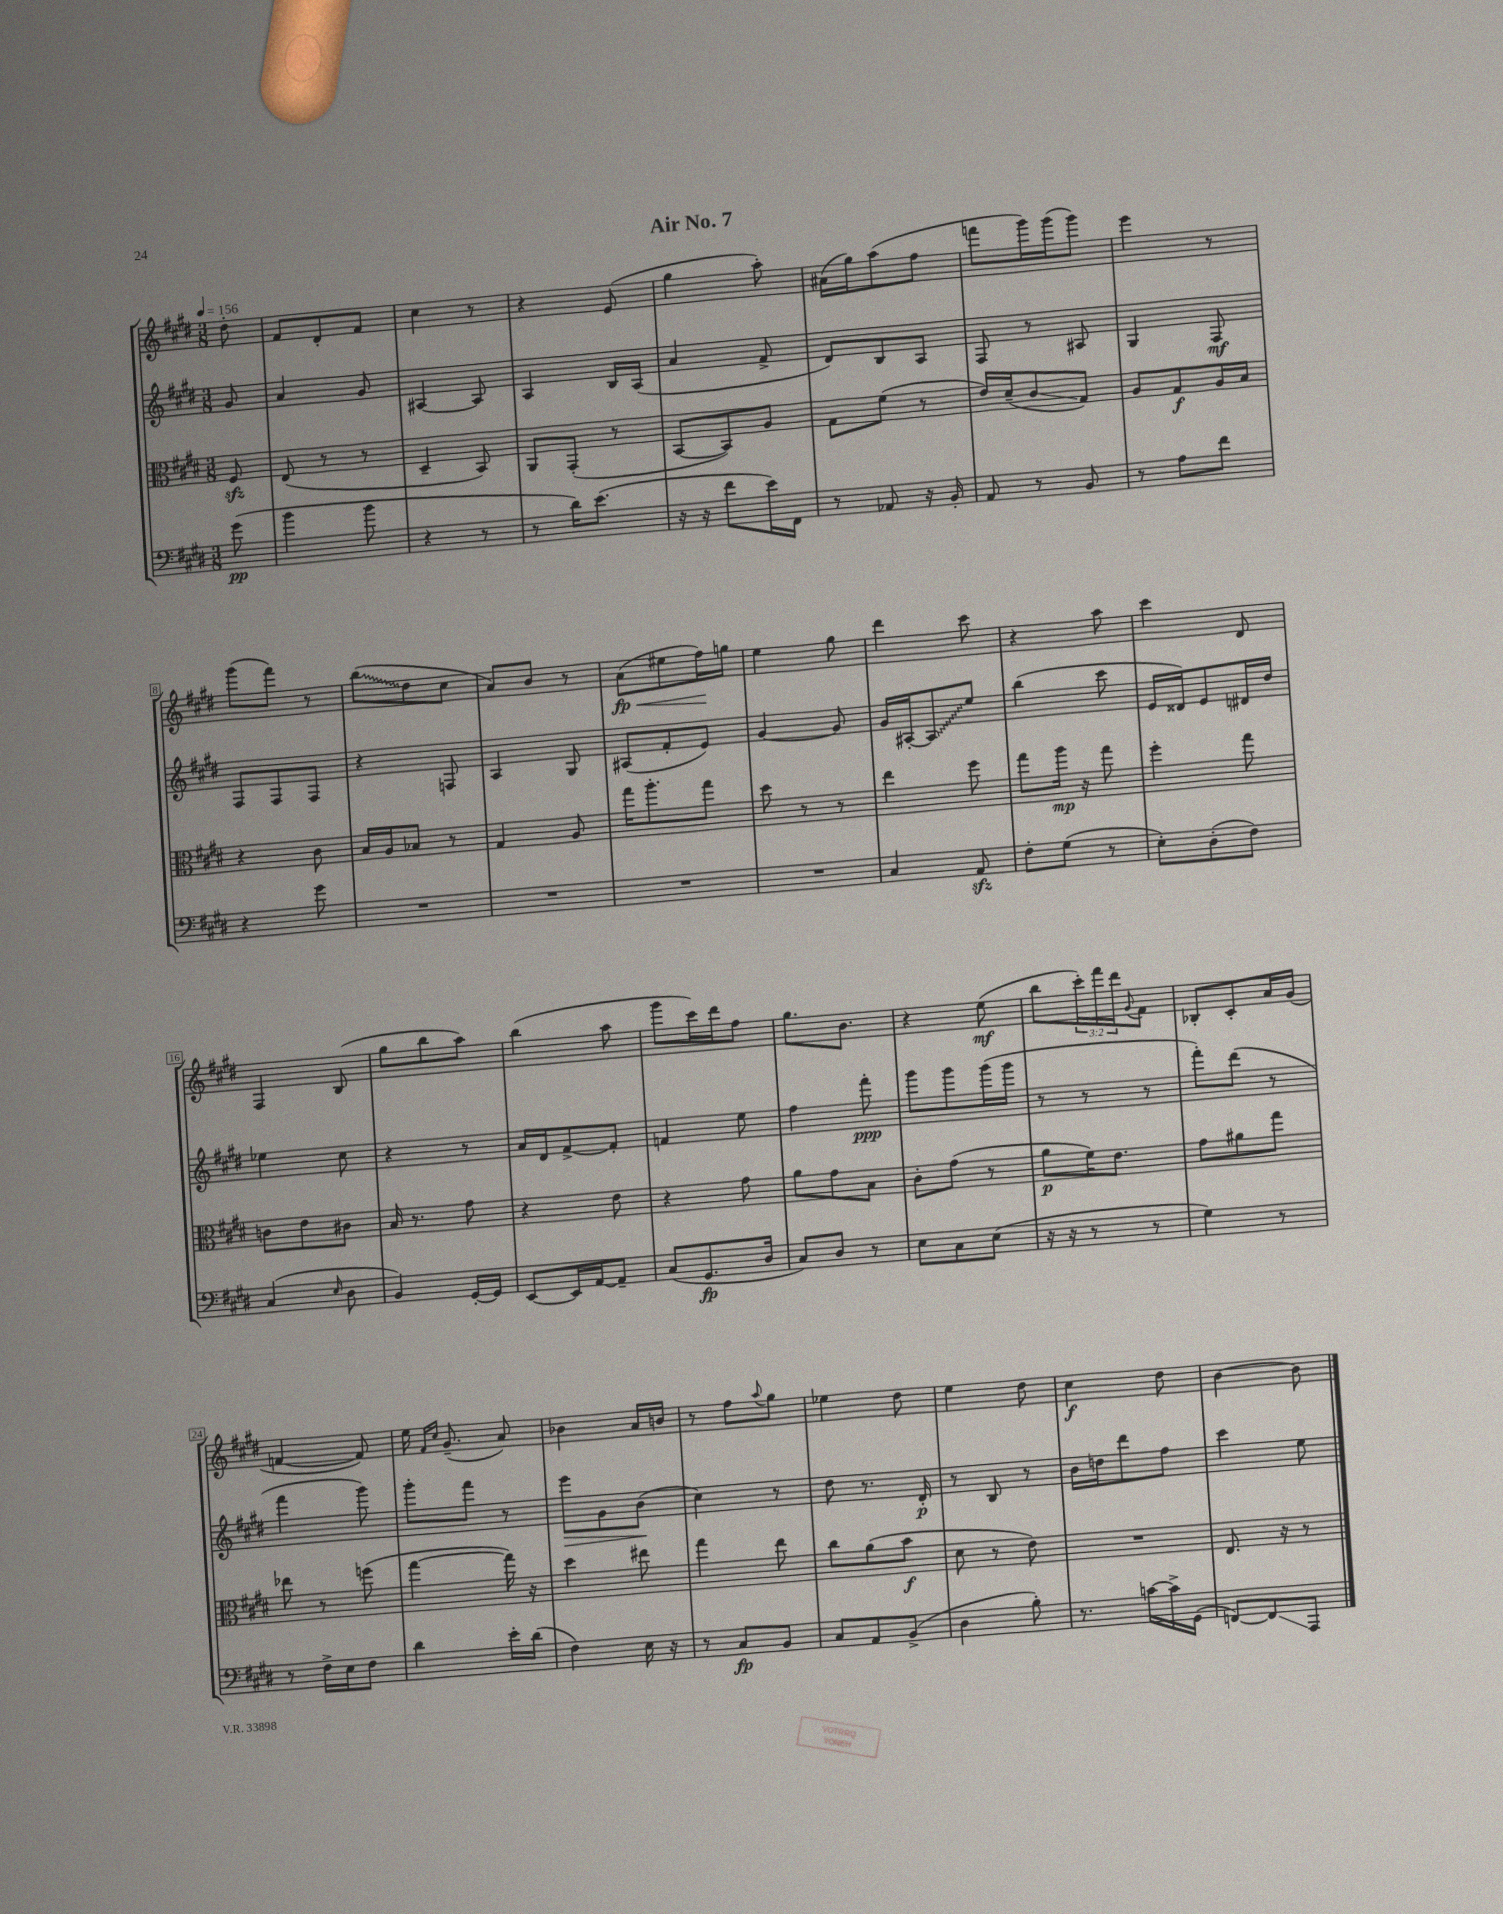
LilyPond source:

\header { title = "Air No. 7" }
<<
\new StaffGroup <<
\new Staff = "s0" {
    \clef treble \key e \major \numericTimeSignature \time 3/8 \override Staff.TupletNumber.text = #tuplet-number::calc-fraction-text \partial 8 \tempo 4 = 156
    dis''8-. |
    fis'8 dis'8-. fis'8 |
    cis''4 r8 |
    r4 e'8( |
    gis''4 a''8-.) |
    ais'16( gis''16) a''8( fis''8 |
    f'''8 gis'''16) gis'''16( gis'''8) |
    e'''4 r8 |
    gis'''8( fis'''8) r8 |
    \once \override Glissando.style = #'zigzag b''8\glissando( dis''8 cis''8 |
    a'8) b'8 r8 |
    a'8\fp\<( eis''8 fis''16\!) g''16 |
    e''4 gis''8 |
    dis'''4 cis'''8 |
    r4 a''8 |
    cis'''4 dis'8 |
    fis4 b8( |
    gis''8 b''8 a''8) |
    b''4( a''8 |
    gis'''8 cis'''16) dis'''16 fis''8 |
    gis''8. b'8. |
    r4 e''8\mf( |
    b''8 \tuplet 3/2 { cis'''16-.) fis'''16 dis'''16 } \appoggiatura { gis'8 } fis'8 |
    bes8-. cis'8-. a'16 gis'16( |
    f'4~ f'8) |
    e''16 \grace { fis'16 cis''16 } gis'8.--( a'8) |
    bes'4 a'16 b'16 |
    r8 fis''8 \appoggiatura { a''8 } gis''8 |
    ees''4 dis''8 |
    e''4 dis''8 |
    cis''4\f dis''8 |
    b'4~ b'8 \bar "|." |
}
\new Staff = "s1" {
    \clef treble \key e \major \numericTimeSignature \time 3/8 \partial 8
    gis'8 |
    a'4 gis'8 |
    ais4~ ais8 |
    a4 b16 a16( |
    a'4 fis'8-> |
    dis'8) b8 a8 |
    fis8 r8 ais8 |
    gis4 fis8\mf |
    fis8 fis8 fis8 |
    r4 f8 |
    a4 gis8 |
    ais8( fis'8-. e'8) |
    gis'4~ gis'8 |
    gis'16 ais16~-. \once \override Glissando.style = #'zigzag ais8\glissando e''8 |
    b''4( cis'''8 |
    e'16 disis'16) e'8 dis'16 dis''16 |
    ees''4 cis''8 |
    r4 r8 |
    a'16 dis'16 fis'8~-> fis'8-. |
    f'4 e''8 |
    fis''4 fis'''8-.\ppp |
    gis'''8 gis'''8 gis'''16( gis'''16 |
    r8 r8 r8 |
    fis'''8-.) dis'''8( r8 |
    fis'''4 gis'''8) |
    gis'''8-. fis'''8 r8 |
    e'''8\> gis'8 b'8\!( |
    cis''4) r8 |
    dis''8 r8. dis'16-.\p |
    r8 b8 r8 |
    b'16 d''16 dis'''8 fis''8 |
    cis'''4 e''8 \bar "|." |
}
\new Staff = "s2" {
    \clef alto \key e \major \numericTimeSignature \time 3/8 \partial 8
    fis8\sfz |
    e8( r8 r8 |
    dis4-- b,8) |
    a,8 gis,8-.( r8 |
    b,8~ b,8) a8 |
    gis8 fis'8( r8 |
    e'16) dis'16--( cis'8\glissando gis8) |
    a8 gis8\f a16 b16 |
    r4 cis'8 |
    b16 a16 bes8 r8 |
    gis4 a8 |
    gis''16 a''8.-. gis''8 |
    dis''8 r8 r8 |
    e''4 fis''8 |
    gis''8 a''16\mp r16 gis''8 |
    fis''4-. gis''8 |
    c'8 e'8 cis'8 |
    b16 r8. gis'8 |
    r4 e'8 |
    r4 gis'8 |
    a'8 gis'8 b8 |
    cis'8-. gis'8( r8 |
    a'8\p fis'16) e'8. |
    gis'8 ais'8 gis''8 |
    ees''8 r8 f''8( |
    gis''4~ gis''16) r16 |
    dis''4 eis''8 |
    gis''4 e''8 |
    cis''8 a'8( b'8\f |
    dis'8 r8 e'8) |
    R4. |
    e8. r16 r8 \bar "|." |
}
\new Staff = "s3" {
    \clef bass \key e \major \numericTimeSignature \time 3/8 \partial 8
    gis'8\pp( |
    b'4 b'8 |
    r4 r8 |
    r8 dis'16) e'8.( |
    r16 r16 fis'8 e'16) fis,16 |
    r8 aes,8 r16 b,16-. |
    a,8 r8 b,8 |
    r8 a8 fis'8 |
    r4 gis'8 |
    R4. |
    R4. |
    R4. |
    R4. |
    cis4 a,8\sfz |
    fis8-. gis8( r8 |
    e8-.) dis8-.( fis8) |
    cis4( \grace { e16 } dis8 |
    b,4) gis,16~-. gis,16 |
    e,8~ e,16 a,16~ a,8-- |
    cis8( gis,8.\fp dis16 |
    cis8) dis8 r8 |
    e8 cis8 e8( |
    r16 r16 r8 r8 |
    gis4) r8 |
    r8 fis16-> e16 fis8 |
    dis'4 e'16-. dis'16( |
    fis4) e16 r16 |
    r8 cis8\fp b,8 |
    cis8 a,8 b,8->( |
    dis4 b8-.) |
    r8. c'16~ c'16-> gis,16( |
    f,8~) f,8\glissando a,,8 \bar "|." |
}
>>
>>
\layout { \context { \Score \override BarNumber.stencil = #(make-stencil-boxer 0.1 0.3 ly:text-interface::print) } }
